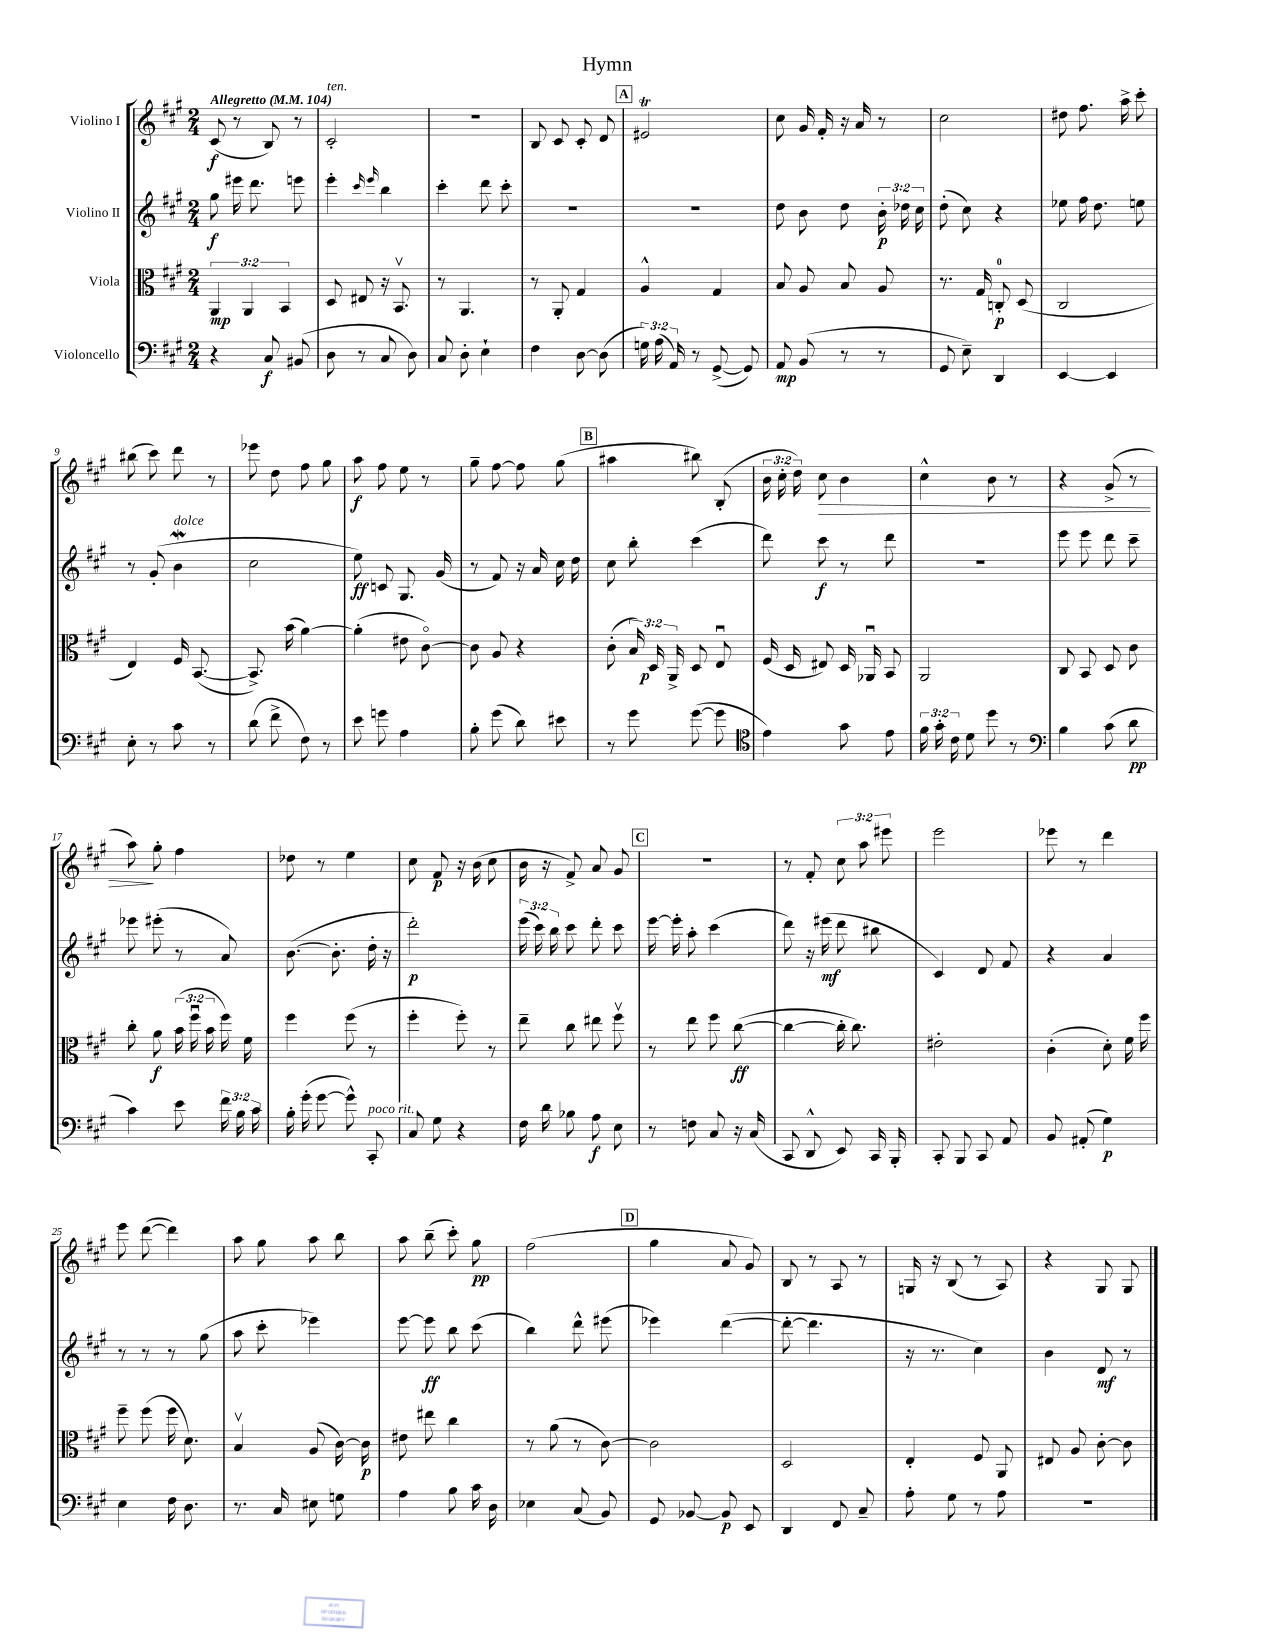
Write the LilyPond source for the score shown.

\header { title = "Hymn" }
<<
\new StaffGroup <<
\new Staff = "s0" \with { instrumentName = "Violino I" } {
    \clef treble \key a \major \numericTimeSignature \time 2/4 \override Staff.TupletNumber.text = #tuplet-number::calc-fraction-text \tempo "Allegretto" 4 = 104
    \autoBeamOff cis'8\f( r8 b8) r8 |
    cis'2-.^\markup { \italic "ten." } |
    R2 |
    b8 cis'8 cis'8-. d'8 |
    \mark \markup { \box "A" } eis'2\trill |
    cis''8 gis'16 fis'16-. r16 a'16 r8 |
    cis''2 |
    dis''8 fis''8. a''16-> cis'''8-. |
    bis''8( cis'''8) d'''8 r8 |
    ees'''8 d''8 fis''8 gis''8 |
    a''8\f fis''8 e''8 r8 |
    gis''8-- fis''8~ fis''8 gis''8( |
    \mark \markup { \box "B" } ais''4 bis''8) b8-.( |
    \tuplet 3/2 { b'16 cis''16-. d''16) } cis''8\> b'4 |
    cis''4-^ b'8 r8 |
    r4 gis'8->( r8 |
    a''8\!) gis''8-. fis''4 |
    des''8 r8 e''4 |
    cis''8 fis'8\p r16 b'16( cis''8 |
    b'16 r16 fis'8->) a'8 gis'8 |
    \mark \markup { \box "C" } R2 |
    r8 fis'8-. \tuplet 3/2 { cis''8 a''8 eis'''8 } |
    e'''2 |
    ees'''8 r8 d'''4 |
    e'''8 d'''8~( d'''4) |
    a''8 gis''8 a''8 b''8 |
    a''8 b''8--( cis'''8-.) gis''8\pp |
    fis''2( |
    \mark \markup { \box "D" } gis''4 a'8 gis'8) |
    b8 r8 a8 r8 |
    g16 r16 b8( r8 a8) |
    r4 gis8 gis8 \bar "|." |
}
\new Staff = "s1" \with { instrumentName = "Violino II" } {
    \clef treble \key a \major \numericTimeSignature \time 2/4 \override Staff.TupletNumber.text = #tuplet-number::calc-fraction-text
    \autoBeamOff gis''8\f eis'''16 d'''8. e'''8 |
    e'''4-. \grace { cis'''16 e'''16 } b''4 |
    cis'''4-. d'''8 cis'''8-. |
    R2 |
    \mark \markup { \box "A" } R2 |
    d''8 b'8 d''8 \tuplet 3/2 { b'16-.\p des''16 cis''16 } |
    d''8-.( cis''8) r4 |
    ees''8 fis''16 d''8. e''8 |
    r8 gis'8-.( b'4\mordent^\markup { \italic "dolce" } |
    cis''2 |
    e''8\ff) c'8 gis8. gis'16( |
    r8 fis'8) r16 a'16 cis''16 d''16 |
    \mark \markup { \box "B" } cis''8 b''8-. cis'''4( |
    d'''8) cis'''8\f r8 d'''8 |
    r2 |
    e'''8 e'''8 d'''8 cis'''8-- |
    ees'''8 eis'''8-.( r8 a'8) |
    b'8.~( b'8.-. d''16-. r16 |
    d'''2-.\p) |
    \tuplet 3/2 { e'''16( cis'''16) b''16 } cis'''8 d'''8-. cis'''8 |
    \mark \markup { \box "C" } e'''16~ e'''16-. a''8-. cis'''4( |
    d'''8) r16 eis'''16\mf( d'''8 bis''8 |
    cis'4) d'8 fis'8 |
    r4 a'4 |
    r8 r8 r8 gis''8( |
    a''8 cis'''8-. ees'''4) |
    e'''8~ e'''8\ff b''8 cis'''8( |
    b''4) d'''8-^ eis'''8( |
    \mark \markup { \box "D" } ees'''4) d'''4~( |
    d'''8~-. d'''4. |
    r16 r8. cis''4) |
    b'4 d'8\mf r8 \bar "|." |
}
\new Staff = "s2" \with { instrumentName = "Viola" } {
    \clef alto \key a \major \numericTimeSignature \time 2/4 \override Staff.TupletNumber.text = #tuplet-number::calc-fraction-text
    \autoBeamOff \tuplet 3/2 { a,4\mp a,4 b,4 } |
    d8 eis8 r16 b,8.\upbow |
    r8 a,4. |
    r8 a,8-. gis4 |
    \mark \markup { \box "A" } a4-^ gis4 |
    b8 a8 b8 a8 |
    r8. gis16 c8-0-.\p d8( |
    cis2 |
    e4) fis16 b,8.~( |
    b,8.->) b'16( a'4~) |
    a'4-.( eis'8 cis'8~\flageolet) |
    cis'8 a8 r4 |
    \mark \markup { \box "B" } cis'8-.( \tuplet 3/2 { b16) d16\p a,16-> } d8 e8\downbow |
    fis16( d16 eis8) d16 aes,16\downbow b,8 |
    a,2 |
    cis8 b,8 d8 cis'8 |
    cis''8-. a'8\f \tuplet 3/2 { b'16( fis''16\downbow b'16 } fis''16) fis'16 |
    fis''4 fis''8( r8 |
    fis''4-. fis''8-.) r8 |
    e''8-- cis''8 eis''8 fis''8\upbow |
    \mark \markup { \box "C" } r8 e''8 fis''8 cis''8~\ff( |
    cis''4~ cis''16-. cis''8.) |
    eis'2-. |
    cis'4-.( d'8-.) fis'16 fis''16 |
    fis''8-- fis''8( fis''16 d'8.) |
    b4\upbow a8( cis'16~) cis'16\p |
    eis'8 eis''8 cis''4 |
    r8 a'8( r8 cis'8~) |
    \mark \markup { \box "D" } cis'2 |
    d2 |
    e4-. fis8 a,8 |
    eis8 a8 cis'8~-. cis'8 \bar "|." |
}
\new Staff = "s3" \with { instrumentName = "Violoncello" } {
    \clef bass \key a \major \numericTimeSignature \time 2/4 \override Staff.TupletNumber.text = #tuplet-number::calc-fraction-text
    \autoBeamOff r4 cis8\f bis,8( |
    d8 r8 cis8 d8) |
    cis8 d8-. e4-! |
    fis4 d8~ d8( |
    \mark \markup { \box "A" } \tuplet 3/2 { g16) a16( a,16) } r8 gis,8~->( gis,8) |
    a,8\mp b,8( r8 r8 |
    gis,8 e8--) d,4 |
    e,4~ e,4 |
    e8-. r8 cis'8 r8 |
    d'8( fis'8-> fis8) r8 |
    e'8 g'8 a4 |
    b8-. gis'8( d'8) eis'8 |
    \mark \markup { \box "B" } r8 gis'8 gis'8~( gis'8 |
    \clef tenor e'4) gis'8 e'8 |
    \tuplet 3/2 { fis'16 gis'16-. cis'16 } d'8 d''8 r8 |
    \clef bass b4 cis'8( d'8\pp |
    cis'4) e'8 \tuplet 3/2 { fis'16 b16 cis'16 } |
    b16-. gis'16-.( gis'8~ gis'8-^) cis,8-.^\markup { \italic "poco rit." } |
    cis8 gis8 r4 |
    fis16 d'16 bes8 a8\f e8 |
    \mark \markup { \box "C" } r8 f8 cis8 r16 cis16( |
    cis,8 d,8-^ e,8) cis,16 b,,16-. |
    cis,8-. b,,8 cis,8 a,8 |
    b,8 ais,8-.( gis4\p) |
    e4 fis16 d8. |
    r8. cis16 eis8 g8 |
    a4 b8 cis'16 d16 |
    ees4 cis8( b,8) |
    \mark \markup { \box "D" } gis,8 bes,8~ bes,8\p e,8 |
    d,4 fis,8 cis8-- |
    a8-. gis8 r8 a8 |
    R2 \bar "|." |
}
>>
>>
